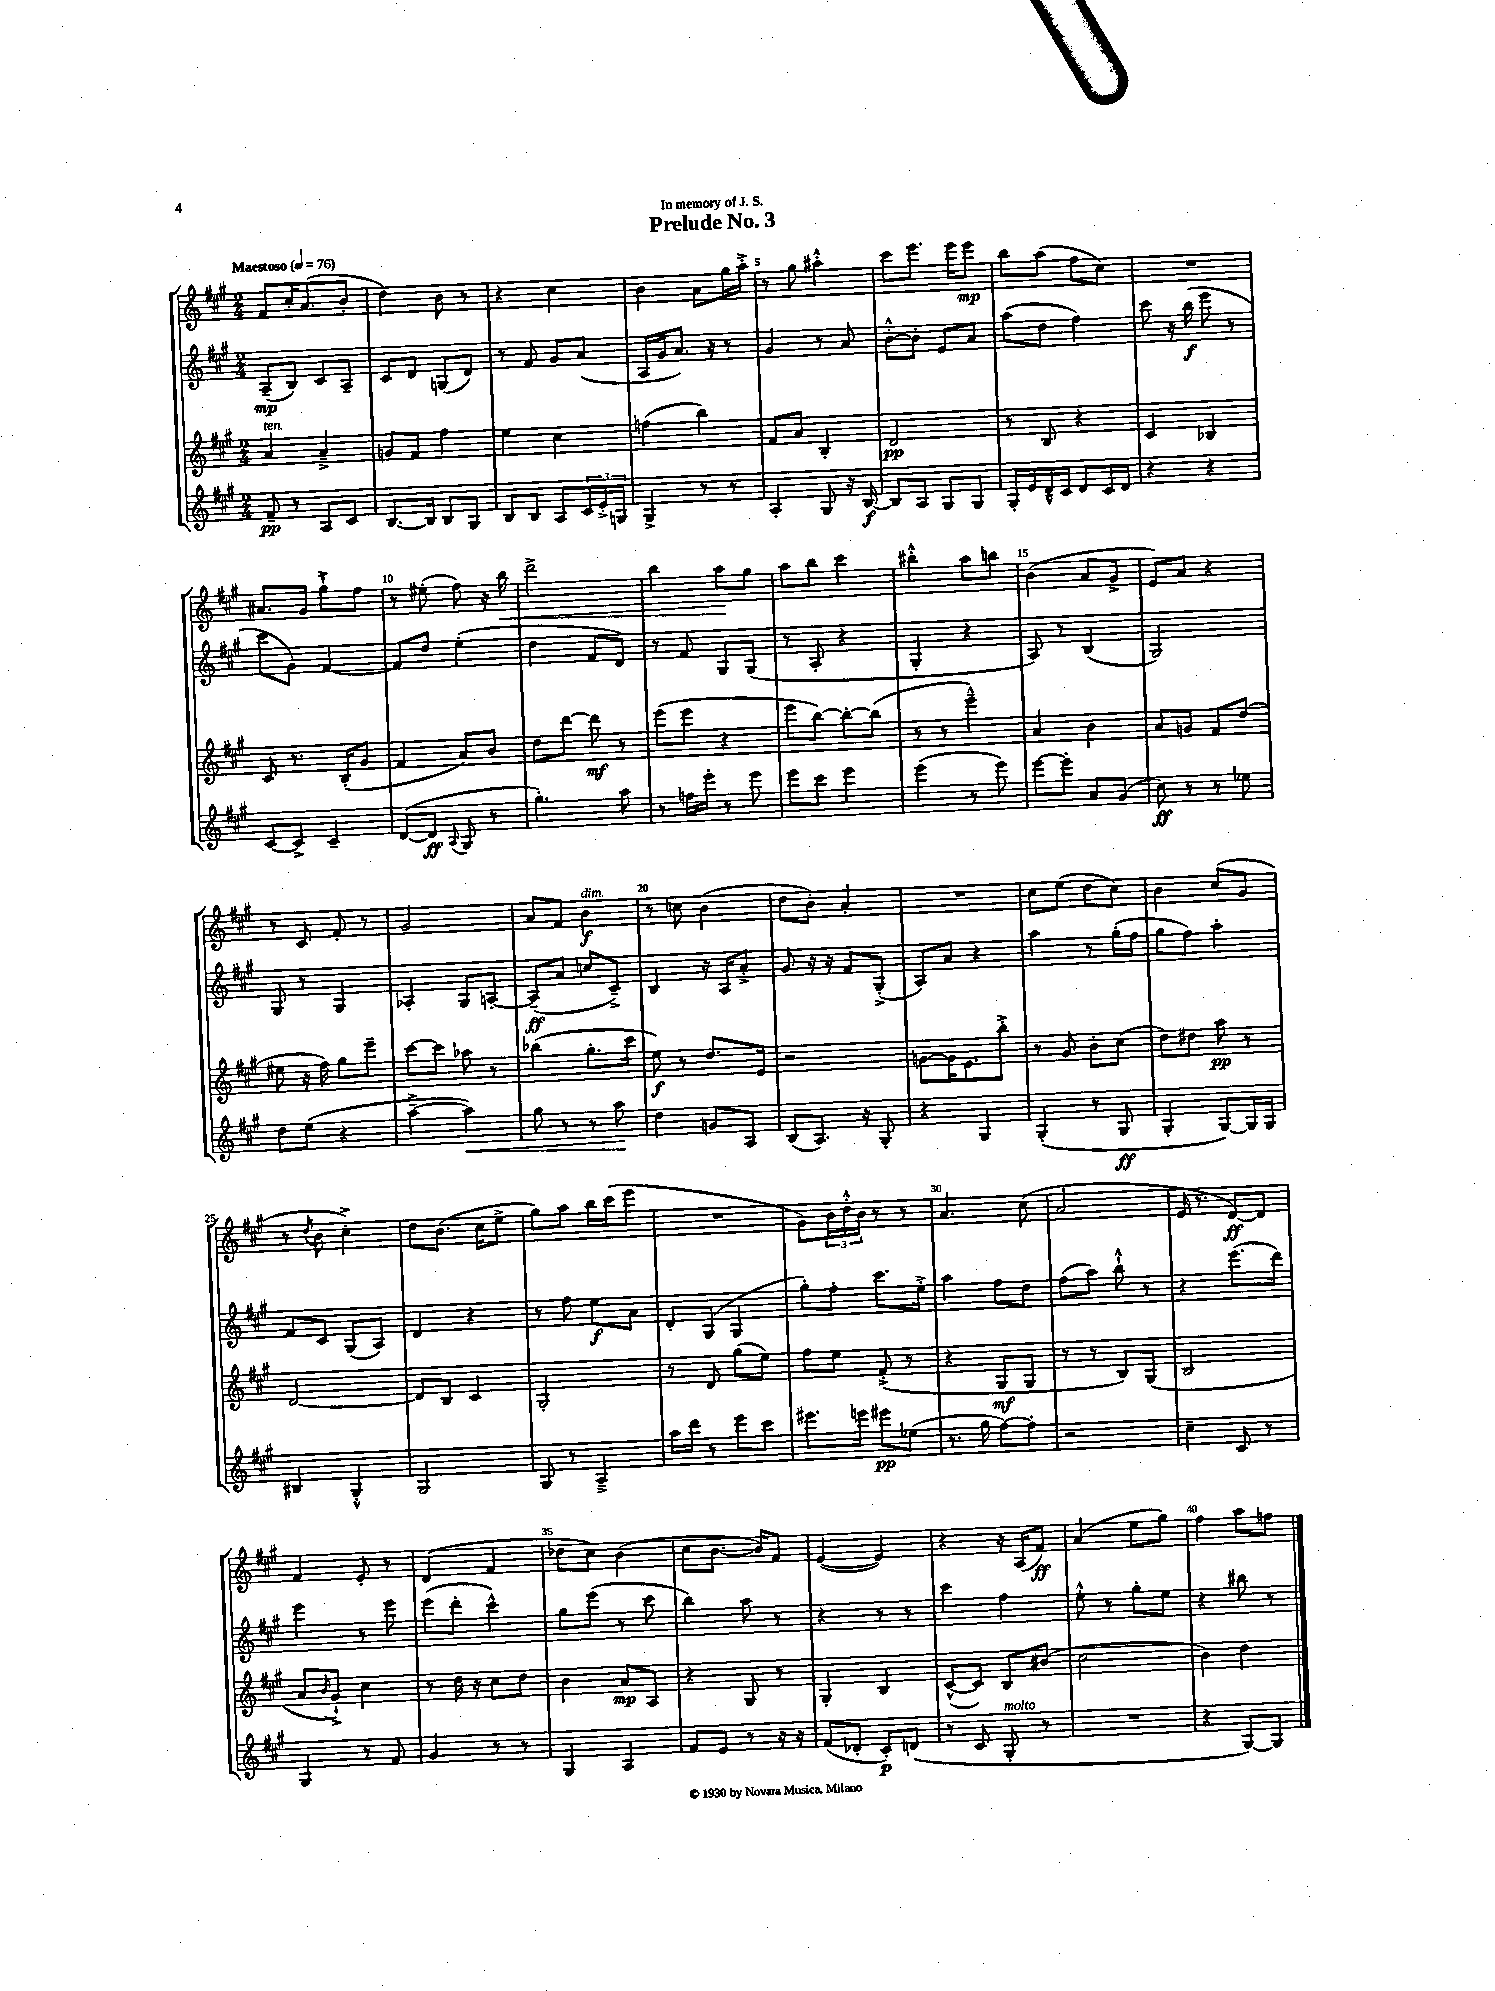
\header { title = "Prelude No. 3" dedication = "In memory of J. S." }
<<
\new StaffGroup <<
\new Staff = "s0" {
    \clef treble \key a \major \numericTimeSignature \time 2/4 \tempo "Maestoso" 4 = 76
    fis'8 cis''16-. a'8.( b'8-. |
    d''4) b'8 r8 |
    r4 cis''4 |
    b'4 a'8 gis''16 a''16-.-> |
    r8 gis''8 ais''4-.-^ |
    cis'''8 e'''8. e'''16 e'''8\mp |
    b''8 a''8( fis''8 cis''8) |
    R2 |
    ais'8. gis'16 gis''8-!-> fis''8 |
    r8 eis''8-.( fis''8) r16 b''16\< |
    d'''2-> |
    b''4 a''8\! gis''8 |
    a''8 b''8 cis'''4 |
    bis''4-.-^ a''8 b''8 |
    b'4( a'8 gis'8-> |
    e'8) a'8 r4 |
    r8 cis'8 fis'8-. r8 |
    gis'2 |
    a'8 fis'8 b'4\f^\markup { \italic "dim." } |
    r8 c''8 b'4( |
    d''8 b'8-.) a'4-. |
    R2 |
    cis''8 e''8( d''8 cis''8) |
    b'4 cis''8( gis'8 |
    r8 \acciaccatura { d''8 } b'8 cis''4-.->) |
    d''8 b'8.( cis''16 e''8-> |
    gis''8) a''8 b''16 cis'''16( e'''8 |
    R2 |
    gis'8) \tuplet 3/2 { b'16 d''16-.-^ b'16 } r8 r8 |
    a'4. cis''8( |
    a'2 |
    e'16 r8. d'8~\ff) d'8 |
    fis'4 e'8-. r8 |
    d'4( fis'4 |
    des''8 cis''8) b'4( |
    cis''8 b'8.~ b'16) fis'8 |
    e'4~( e'4) |
    r4 r16 a16( fis'8\ff) |
    a'4( e''8 gis''8) |
    fis''4 a''8 f''8 \bar "|." |
}
\new Staff = "s1" {
    \clef treble \key a \major \numericTimeSignature \time 2/4
    a8--\mp( b8) cis'8 a8-- |
    cis'8 d'8 g8( d'8) |
    r8 fis'8 gis'8 a'8( |
    a16 gis'16 a'8.) r16 r8 |
    gis'4 r8 a'8 |
    b'8~-.-^ b'8-. e'8 a'8 |
    a''8( d''8 fis''4) |
    cis'''8 r16 b''16\f( e'''8 r8 |
    cis'''8 gis'8) fis'4~ |
    fis'8 d''8 e''4-.( |
    d''4 fis'8 d'8) |
    r8 fis'8 gis8 gis8( |
    r8 a8-. r4 |
    gis4-. r4 |
    a8) r8 b4( |
    gis2) |
    gis8 r8 gis4 |
    aes4-. gis8 a8~-. |
    a8--\ff( a'8 c''8 cis'8--->) |
    b4 r16 a16 a'8-.-> |
    gis'8 r16 r16 fis'8 gis8-.->( |
    a8) a'8 r4 |
    a''4 r8 gis''16-.( fis''16 |
    gis''8 fis''8) a''4-. |
    fis'8 cis'8 gis8( a8) |
    d'4 r4 |
    r8 fis''8 e''8\f a'8 |
    d'8-. gis8( gis4 |
    gis''8-.) fis''8-. cis'''8. e''16-.-> |
    a''4 fis''8 d''8 |
    fis''8( a''8) b''8-!-^ r8 |
    r4 e'''8.( d'''16) |
    e'''4 r8 e'''8 |
    e'''8( d'''8-. cis'''4-^) |
    gis''8 e'''8( r8 cis'''8 |
    b''4) a''8 r8 |
    r4 r8 r8 |
    cis'''4 fis''4 |
    e''8-.-^ r8 gis''8-. e''8 |
    r4 bis''8 r8 \bar "|." |
}
\new Staff = "s2" {
    \clef treble \key a \major \numericTimeSignature \time 2/4
    a'4^\markup { \italic "ten." } a'4---> |
    g'8 fis'8 fis''4 |
    e''4 cis''4 |
    f''4( b''4) |
    fis'8 a'8 b4-. |
    d'2\pp |
    r8 b8 r4 |
    cis'4 bes4 |
    cis'8 r8. b16-.( gis'8 |
    fis'4 a'8) b'8 |
    d''8 d'''8~ d'''8\mf r8 |
    e'''8( e'''8 r4 |
    e'''8 b''8~) b''8~-. b''8( |
    r8 r8 e'''4---^) |
    a'4 b'4 |
    a'8 g'8 fis'8 d''8( |
    eis''8 r16 fis''16) gis''8 e'''8-- |
    cis'''8~ cis'''8 aes''8 r8 |
    bes''4( gis''8.-. cis'''16 |
    e''8\f) r8 d''8. e'16 |
    r2 |
    g'8~ g'16 e'8. b''8-.-> |
    r8 gis'8 b'8-. cis''8( |
    d''8) dis''8 a''8\pp r8 |
    d'2~ |
    d'8 b8 cis'4 |
    gis2-. |
    r8 d'8 gis''8( e''8) |
    fis''8 e''8 fis'8-.->( r8 |
    r4 gis8\mf gis8 |
    r8 r8 b8) gis8( |
    b2 |
    a'8 \acciaccatura { b'8 } gis'8-!->) cis''4 |
    r8 d''16 r16 cis''8 d''8 |
    b'4 a'8\mp a8 |
    r4 gis8 r8 |
    gis4-. b4 |
    cis'8~-^( cis'8) b8 bis'8( |
    cis''2 |
    b'4) d''4 \bar "|." |
}
\new Staff = "s3" {
    \clef treble \key a \major \numericTimeSignature \time 2/4
    fis'8--\pp r8 a8 cis'8 |
    b8.~ b16 b8 gis8 |
    b8 b8 a8 \tuplet 3/2 { cis'16 e'16-.-> g16 } |
    gis4-> r8 r8 |
    a4-. gis8 r16 b16~\f |
    b8 a8 gis8 gis8 |
    gis16-. e'16 d'16---^ cis'16 d'8 cis'16 d'16 |
    r4 r4 |
    cis'8~ cis'8-> cis'4-- |
    d'8~( d'8\ff \appoggiatura { a8 } gis8 r8 |
    gis''4.-.) a''8 |
    r8 f''16 e'''16-. r8 e'''8 |
    e'''8 cis'''8 e'''4 |
    e'''4( r8 e'''8) |
    e'''8~ e'''8-. a'8 gis'8( |
    cis''8\ff) r8 r8 ees''8 |
    d''8 e''8( r4 |
    a''4~---> a''4\<) |
    gis''8 r8 r8 a''8\! |
    d''4 g'8 a8 |
    b8( a8.) r16 gis8-. |
    r4 gis4 |
    gis4-.( r8 gis8\ff |
    gis4-. gis8~) gis16 gis16 |
    bis4 gis4-.-^ |
    gis2 |
    gis8 r8 a4---> |
    a''16 d'''16 r8 e'''8 cis'''8 |
    eis'''8. e'''16 eis'''8\pp ees''8( |
    r8. gis''16 fis''8~) fis''8-. |
    r2 |
    cis''4-- cis'8 r8 |
    gis4 r8 fis'8 |
    gis'4 r8 r8 |
    gis4 a4 |
    fis'8 e'8 r8 r16 r16 |
    fis'8( des'8-. cis'8-.\p) d'8( |
    r8 cis'8 gis8-.^\markup { \italic "molto" } r8 |
    R2 |
    r4 gis8~) gis8 \bar "|." |
}
>>
>>
\layout { \context { \Score \override BarNumber.break-visibility = ##(#f #t #t) barNumberVisibility = #(every-nth-bar-number-visible 5) } }
